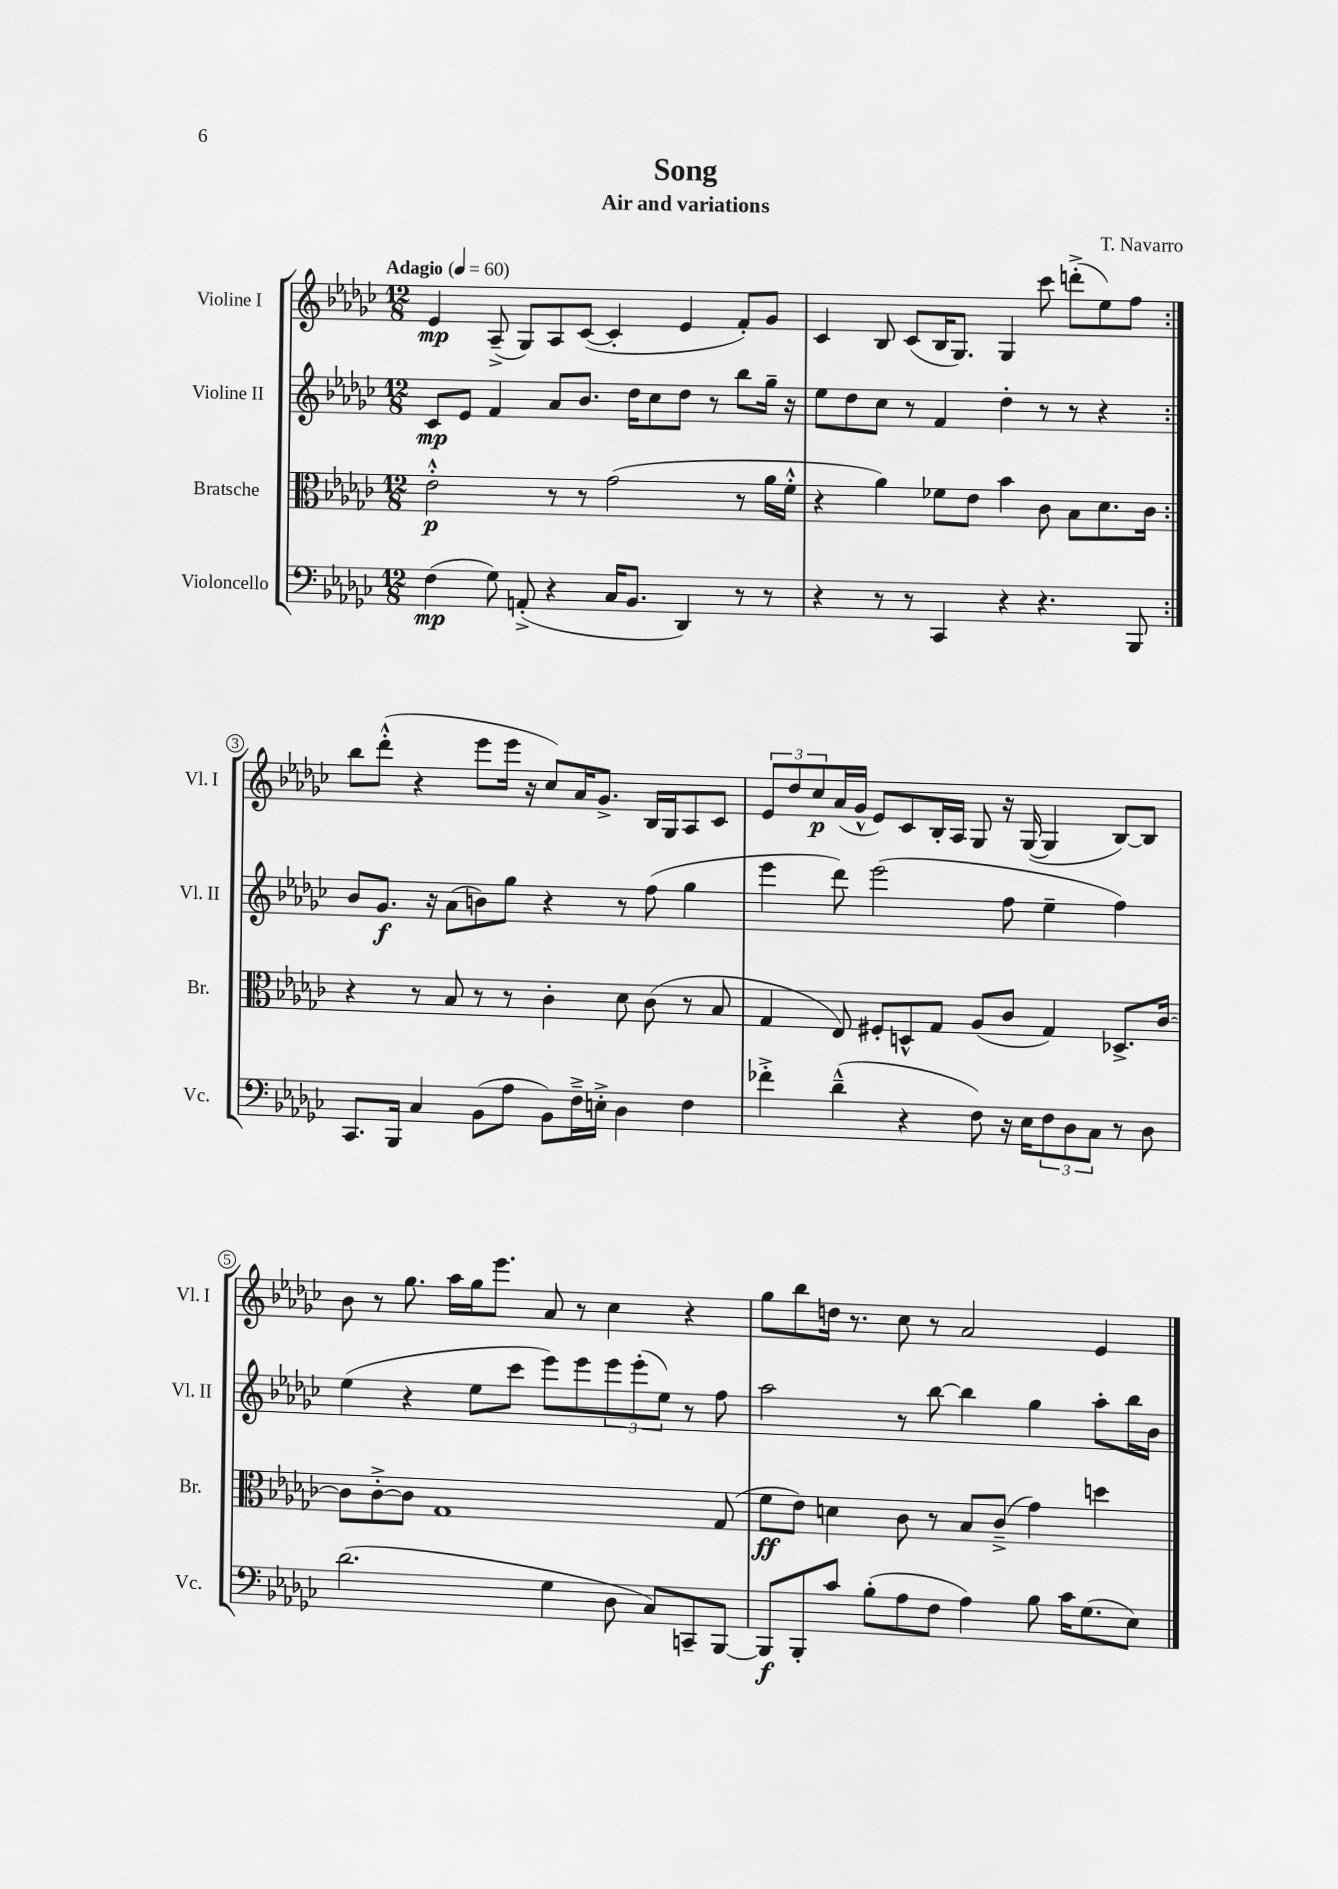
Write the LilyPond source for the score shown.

\header { title = "Song" composer = "T. Navarro" subtitle = "Air and variations" }
<<
\new StaffGroup <<
\new Staff = "s0" \with { instrumentName = "Violine I" shortInstrumentName = "Vl. I" } {
    \clef treble \key ges \major \numericTimeSignature \time 12/8 \tempo "Adagio" 4 = 60
    \repeat volta 2 { ees'4\mp aes8--->( ges8) aes8 ces'8~( ces'4-. ees'4 f'8-.) ges'8 |
    ces'4 bes8 ces'8( bes16 ges8.) ges4 ces'''8 d'''8-.->( ees''8) f''8 | }
    bes''8 des'''8-.-^( r4 ees'''8 ees'''16 r16 ces''8) aes'16 ges'8.-> bes16 ges16 aes8 ces'8 |
    \tuplet 3/2 { ees'8 des''8 ces''8\p } aes'16( ges'16-^ ees'8) ces'8 bes16-. aes16 ges8 r16 ges16~( ges4 bes8~) bes8 |
    bes'8 r8 ges''8. aes''16 ges''16 ees'''8. aes'8 r8 ces''4 r4 |
    ges''8 bes''8 d''16 r8. ces''8 r8 aes'2 ees'4 \bar "|." |
}
\new Staff = "s1" \with { instrumentName = "Violine II" shortInstrumentName = "Vl. II" } {
    \clef treble \key ges \major \numericTimeSignature \time 12/8
    \repeat volta 2 { ces'8\mp ees'8 f'4 aes'8 bes'8. des''16 ces''8 des''8 r8 bes''8 ges''16-- r16 |
    ees''8 des''8 ces''8 r8 f'4 des''4-. r8 r8 r4 | }
    bes'8 ges'8.\f r16 aes'8( b'8) ges''8 r4 r8 f''8( ges''4 |
    ees'''4 des'''8) ees'''2( f''8 ees''4-- f''4) |
    ees''4( r4 ees''8 ces'''8 ees'''8) ees'''8 \tuplet 3/2 { ees'''8 ees'''8-.( ees''8) } r8 f''8 |
    aes''2 r8 bes''8~ bes''4 ges''4 aes''8-. bes''16 bes'16 \bar "|." |
}
\new Staff = "s2" \with { instrumentName = "Bratsche" shortInstrumentName = "Br." } {
    \clef alto \key ges \major \numericTimeSignature \time 12/8
    \repeat volta 2 { ees'2-.-^\p r8 r8 ges'2( r8 aes'16 f'16-.-^ |
    r4 aes'4) fes'8 ees'8 bes'4 ces'8 bes8 des'8. ces'16 | }
    r4 r8 bes8 r8 r8 ces'4-. des'8 ces'8( r8 bes8 |
    ges4 ees8) fis8-. d8-^ ges8 aes8( ces'8 ges4) des8.-> ces'16~ |
    ces'8 ces'8~-.-> ces'8 ges1 ges8( |
    f'8\ff ees'8) d'4 ces'8 r8 bes8 ces'8--->( ges'4) d''4 \bar "|." |
}
\new Staff = "s3" \with { instrumentName = "Violoncello" shortInstrumentName = "Vc." } {
    \clef bass \key ges \major \numericTimeSignature \time 12/8
    \repeat volta 2 { f4\mp( ges8) a,8-.->( r4 ces16 bes,8. des,4) r8 r8 |
    r4 r8 r8 ces,4 r4 r4. bes,,8 | }
    ces,8. bes,,16 ces4 bes,8( aes8 bes,8) f16---> e16-.-> des4 f4 |
    fes'4-.-> des'4---^( r4 f8) r16 ees16 \tuplet 3/2 { f8 des8 ces8 } r8 des8 |
    des'2.( ges4 des8 ces8) c,8-- bes,,8~ |
    bes,,8\f bes,,8-. ces'8 bes8-.( aes8 f8 aes4) bes8 ces'16 ges8.( ees8) \bar "|." |
}
>>
>>
\layout { \context { \Score \override BarNumber.stencil = #(make-stencil-circler 0.1 0.3 ly:text-interface::print) } }
